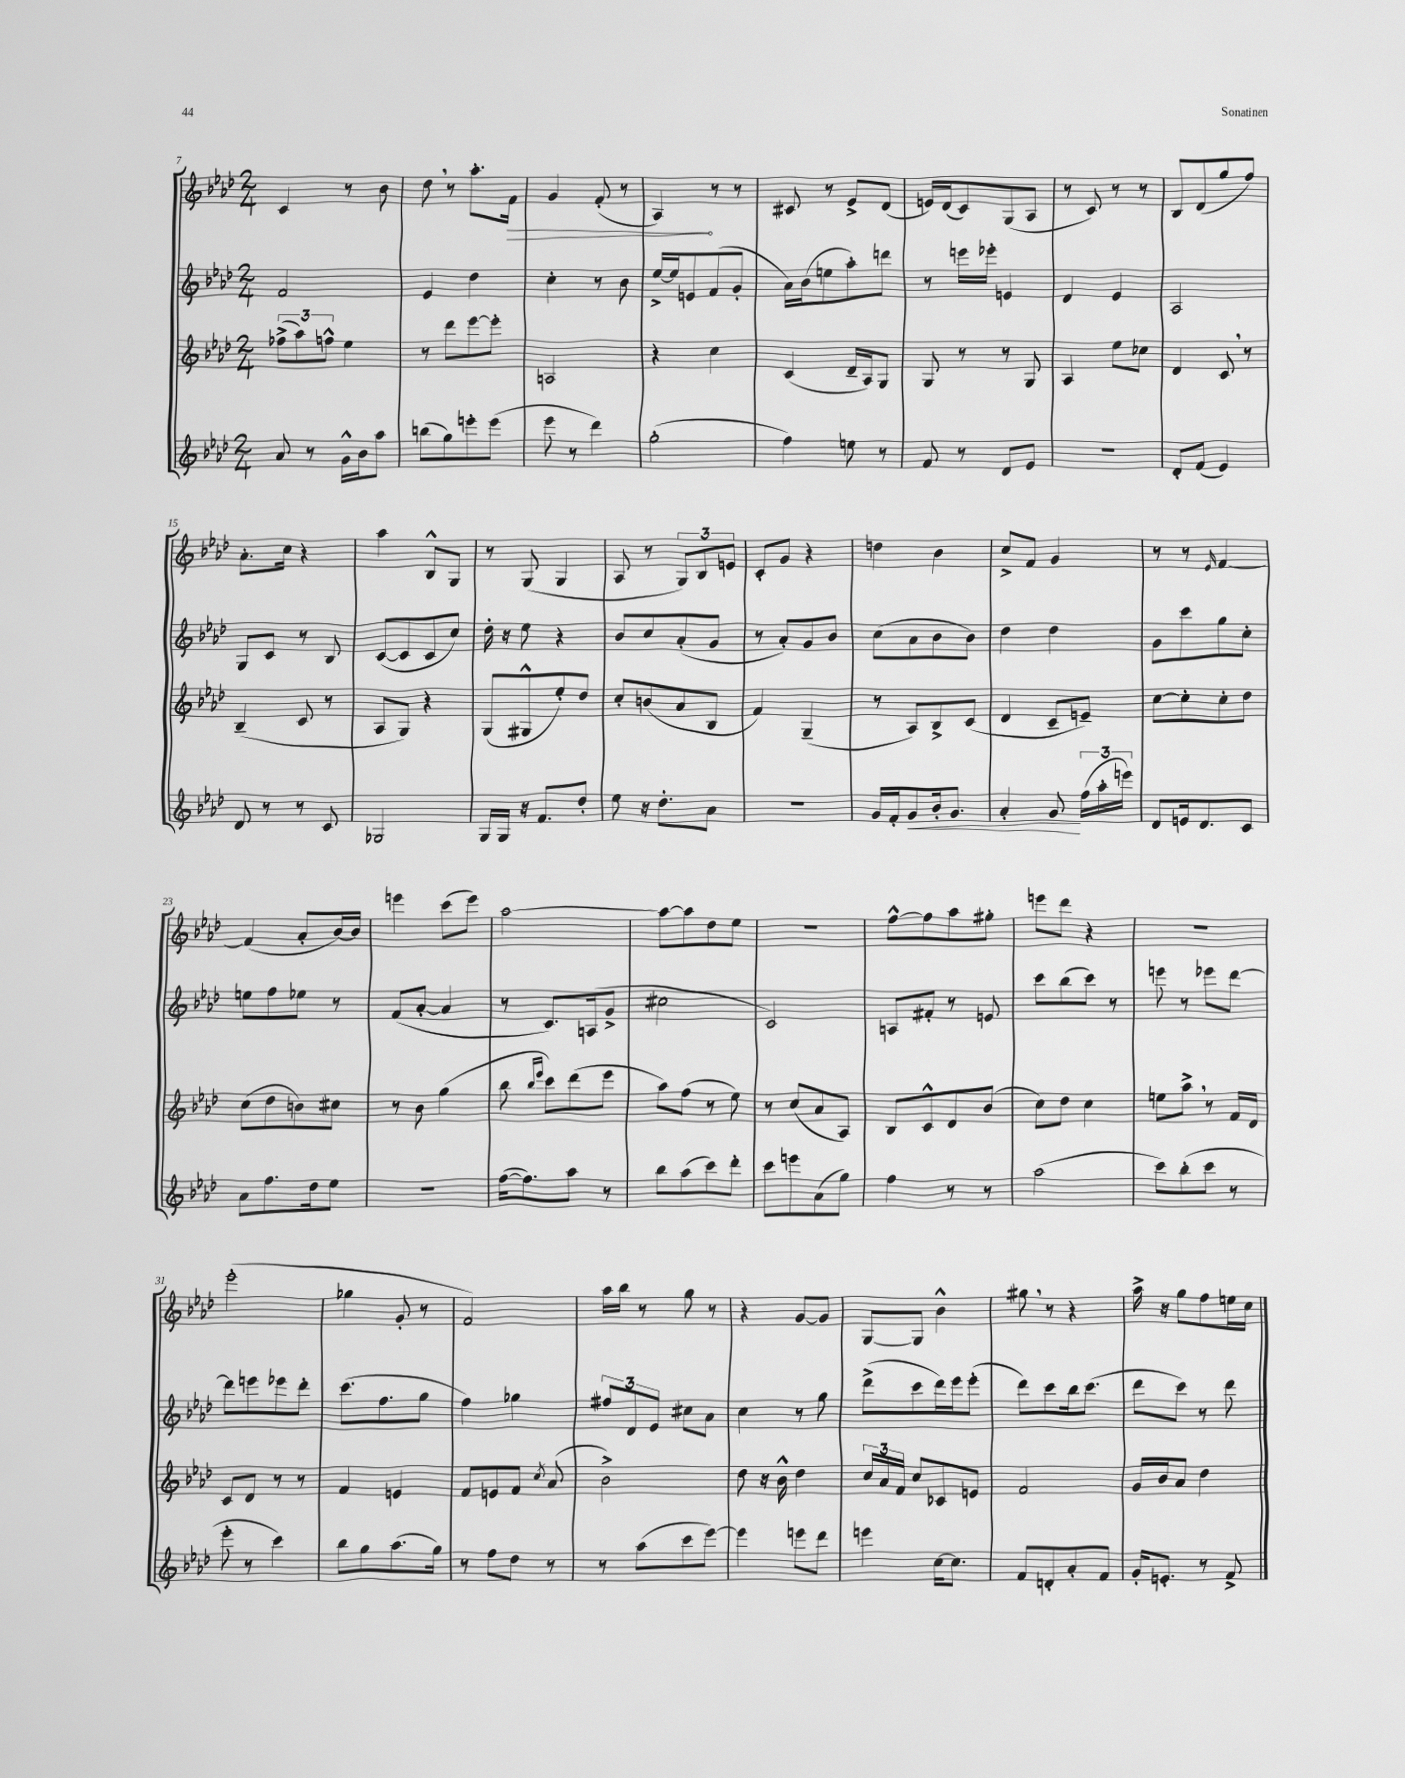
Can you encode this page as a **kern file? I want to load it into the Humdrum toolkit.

**kern	**dynam	**kern	**kern	**kern	**dynam
*part4	*part4	*part3	*part2	*part1	*part1
*staff4	*staff4	*staff3	*staff2	*staff1	*staff1
*clefG2	*	*clefG2	*clefG2	*clefG2	*
*k[b-e-a-d-]	*	*k[b-e-a-d-]	*k[b-e-a-d-]	*k[b-e-a-d-]	*
*M2/4	*	*M2/4	*M2/4	*M2/4	*
=7	=7	=7	=7	=7	=7
8a-/	.	(12ff-X^\L	2f/	4c/	.
.	.	12aa-\)	.	.	.
8r	.	.	.	.	.
.	.	12ffn^^\J	.	.	.
16g^^\LL	.	4ee-\	.	8r	.
16b-\J	.	.	.	.	.
8aa-\J	.	.	.	8b-\	.
=8	=8	=8	=8	=8	=8
(8bbn\L	.	8r	4e-/	8dd-,\	.
8gg\)	.	8ddd-\L	.	8r	.
8eeen'\	.	[8eee-\	4dd-\	8.aa-'\L	.
(8eee\J	.	8eee-'\J]	.	.	.
!	!	!	!	!	!LO:HP:b
.	.	.	.	16f\Jk	>
=9	=9	=9	=9	=9	=9
8eee-\	.	2An/	4cc'\	4g/	.
8r	.	.	.	.	.
4ddd-\)	.	.	8r	(8f'/	.
.	.	.	8b-\	8r	.
=10	=10	=10	=10	=10	=10
(2gg'\	.	4r	[16ee-^/LL	4A-/)	.
.	.	.	16ee-/J]	.	.
.	.	.	8en/	.	.
.	.	4cc\	(8f/	8r	]
.	.	.	8g'/J	8r	.
=11	=11	=11	=11	=11	=11
4ff\)	.	(4c/	16a-\LL)	8c#X/	.
.	.	.	(16b-\J	.	.
.	.	.	8een\	8r	.
8een\	.	16d-~/LL	8aa-'\)	8e-^/L	.
.	.	16A-/J)	.	.	.
8r	.	8G/J	8dddn\J	(8d-/J	.
=12	=12	=12	=12	=12	=12
8f/	.	8G/	8r	16en/LL)	.
.	.	.	.	(16d-/J	.
8r	.	8r	16eeen\LL	8c/)	.
.	.	.	16eee-X'\JJ	.	.
8d-/L	.	8r	4en/	(8G/	.
8e-/J	.	8G/	.	8A-/J	.
=13	=13	=13	=13	=13	=13
2r	.	4A-/	4d-/	8r	.
.	.	.	.	8c/)	.
.	.	8ee-\L	4e-/	8r	.
.	.	8cc-X\J	.	8r	.
=14	=14	=14	=14	=14	=14
8d-'/L	.	4d-/	2A-/	8B-/L	.
(8f/J	.	.	.	(8d-/	.
4e-/)	.	8c,/	.	8gg/	.
.	.	8r	.	8ff/J)	.
!!LO:LB:g=z
=15	=15	=15	=15	=15	=15
8d-/	.	(4B-~/	8G/L	8.a-'\L	.
8r	.	.	8c/J	.	.
.	.	.	.	16cc\Jk	.
8r	.	8c/	8r	4r	.
8c/	.	8r	8B-/	.	.
=16	=16	=16	=16	=16	=16
2G-X/	.	8A-/L	([8c/L	4aa-\	.
.	.	8G/J)	8c/]	.	.
.	.	4r	8c/	8B-^^/L	.
.	.	.	8cc/J)	8G/J	.
=17	=17	=17	=17	=17	=17
16G/LL	.	(8G/L	16dd-'\	8r	.
16G/JJ	.	.	16r	.	.
16r	.	8G#X^^/	8ee-\	(8G/	.
8.f/L	.	.	.	.	.
.	.	8ee-'/)	4r	4G/	.
8dd-'/J	.	8dd-/J	.	.	.
=18	=18	=18	=18	=18	=18
8ee-\	.	8cc'/L	8b-/L	8A-/	.
16r	.	(8bn/	8cc/	8r	.
8.dd-'\L	.	.	.	.	.
.	.	8a-/	(8a-'/	12G/L)	.
.	.	.	.	12B-/	.
8a-\J	.	8B-/J	8g/J	.	.
.	.	.	.	12en/J	.
=19	=19	=19	=19	=19	=19
2r	.	4f/)	8r	8c'/L	.
.	.	.	8a-'/L)	8g/J	.
.	.	(4G~/	8g/	4r	.
.	.	.	8b-/J	.	.
=20	=20	=20	=20	=20	=20
16g/LL	.	8r	(8cc\L	4ddn\	.
16f'/J	.	.	.	.	.
!	!LO:HP:b	!	!	!	!
8g/	<	8A-/L)	8a-\	.	.
16b-'/k	.	8B-^/	8b-\	4b-\	.
8.g/J	.	.	.	.	.
.	.	(8c/J	8b-\J)	.	.
=21	=21	=21	=21	=21	=21
4a-'/	.	4d-/	4dd-\	8cc^/L	.
.	.	.	.	8f/J	.
8g/	.	8c~/L	4dd-\	4g/	.
(24ff\LL	[	8en~/J)	.	.	.
24aa-'\	.	.	.	.	.
24eeen\JJ)	.	.	.	.	.
=22	=22	=22	=22	=22	=22
8d-/L	.	[8cc\L	8g\L	8r	.
16en/k	.	8cc'\]	8ccc\	8r	.
8.d-/	.	.	.	.	.
.	.	.	.	16qqe-/	.
.	.	8cc'\	8gg\	[4f/	.
8c/J	.	8dd-\J	8cc'\J	.	.
!!LO:LB:g=z
=23	=23	=23	=23	=23	=23
8a-\L	.	(8cc\L	8een\L	(4f/]	.
8.ff\	.	8dd-\	8ff\	.	.
.	.	8bn\)	8ee-X\J	8a-'/L	.
16dd-\k	.	.	.	.	.
8ee-\J	.	8cc#X\J	8r	[16b-/L)	.
.	.	.	.	16b-/JJ]	.
=24	=24	=24	=24	=24	=24
2r	.	8r	(8f/L	4eeen\	.
.	.	8b-\	[8a-'/J	.	.
.	.	(4gg\	4a-/]	(8ccc\L	.
.	.	.	.	8eee\J)	.
=25	=25	=25	=25	=25	=25
([16ff\KL	.	8bb-\	8r	[2aa-\	.
8.ff\])	.	.	.	.	.
.	.	16qqbb-/LL	.	.	.
.	.	16qqeee-/JJ	.	.	.
.	.	8ccc\L)	8.c/L)	.	.
8aa-\J	.	(8ddd-\	.	.	.
.	.	.	(16An/k	.	.
8r	.	8eee-\J	8g^/J	.	.
=26	=26	=26	=26	=26	=26
8bb-\L	.	8aa-\L)	2cc#X\	8aa-\L_	.
(8aa-\	.	(8ff\J	.	8aa-\]	.
8ccc\)	.	8r	.	8dd-\	.
8ddd-'\J	.	8ee-\)	.	8ee-\J	.
=27	=27	=27	=27	=27	=27
8ccc\L	.	8r	2c/)	2r	.
8eeen\	.	(8cc/L	.	.	.
(8a-\	.	8a-/	.	.	.
8gg\J)	.	8A-/J)	.	.	.
=28	=28	=28	=28	=28	=28
4ff\	.	8B-/L	8An/L	[8ff^^\L	.
.	.	8c^^/	8f#X'/J	8ff\]	.
8r	.	8d-/	8r	8aa-\	.
8r	.	(8b-/J	8en/	8gg#X'\J	.
=29	=29	=29	=29	=29	=29
(2aa-\	.	8cc\L)	8ccc\L	8eeen\L	.
.	.	8dd-\J	(8bb-\	8ddd-\J	.
.	.	4cc\	8ccc\J)	4r	.
.	.	.	8r	.	.
=30	=30	=30	=30	=30	=30
8ccc\L)	.	8een\L	8eeen\	2r	.
(8bb-'\	.	8aa-^,\J	8r	.	.
8ccc\J	.	8r	8eee-X\L	.	.
8r	.	16f/LL	[8ddd-\J	.	.
.	.	16d-/JJ	.	.	.
!!LO:LB:g=z
=31	=31	=31	=31	=31	=31
8eee-'\	.	8c/L	8ddd-\L]	(2eee-'\	.
8r	.	8d-/J	8eeen\	.	.
4ccc\)	.	8r	8eee-X\	.	.
.	.	8r	8ddd-'\J	.	.
=32	=32	=32	=32	=32	=32
8bb-\L	.	4f/	(8.ccc\L	4gg-X\	.
8gg\	.	.	.	.	.
.	.	.	8.ff\	.	.
(8.aa-\	.	4en/	.	8g'/	.
.	.	.	8gg\J	8r	.
16gg\Jk)	.	.	.	.	.
=33	=33	=33	=33	=33	=33
8r	.	8f/L	4ff\)	2f/)	.
8ff\L	.	8en/	.	.	.
8dd-\J	.	8f/J	4gg-X\	.	.
.	.	8qcc/	.	.	.
8r	.	(8a-/	.	.	.
=34	=34	=34	=34	=34	=34
8r	.	2b-^\)	12ff#X/L	16aa-\LL	.
.	.	.	.	16bb-\JJ	.
.	.	.	12d-/	.	.
(8aa-\L	.	.	.	8r	.
.	.	.	12e-/J	.	.
8ccc\	.	.	8cc#X\L	8gg\	.
[8eee-\J)	.	.	8a-\J	8r	.
=35	=35	=35	=35	=35	=35
4eee-\]	.	8dd-\	4cc\	4r	.
.	.	16r	.	.	.
.	.	16b-^^\	.	.	.
8eeen\L	.	4dd-\	8r	[8g/L	.
8ddd-\J	.	.	8gg\	8g/J]	.
=36	=36	=36	=36	=36	=36
4eeen\	.	24cc/LL	(8ddd-^\L	[8G/L	.
.	.	24a-/	.	.	.
.	.	24f/JJ	.	.	.
.	.	8cc/L	8ccc\	8G/J]	.
[16cc\KL	.	8c-X/	16ddd-\L)	4b-^^\	.
8.cc\J]	.	.	16eee-\J	.	.
.	.	8en/J	(8eee-'\J	.	.
=37	=37	=37	=37	=37	=37
8f/L	.	2f/	8ddd-\L)	8gg#X,\	.
8dn'/	.	.	8ccc\	8r	.
8a-'/	.	.	16bb-\k	4r	.
.	.	.	(8.ccc\J	.	.
8f/J	.	.	.	.	.
=38	=38	=38	=38	=38	=38
16g'/KL	.	16g/LL	8ddd-\L	16aa-^\	.
8.en'/J	.	16b-/J	.	16r	.
.	.	8a-/J	8ccc\J)	8gg\L	.
8r	.	4dd-\	8r	8ff\	.
8f^/	.	.	8ddd-\	16een\L	.
.	.	.	.	16cc\JJ	.
==	==	==	==	==	==
*-	*-	*-	*-	*-	*-
